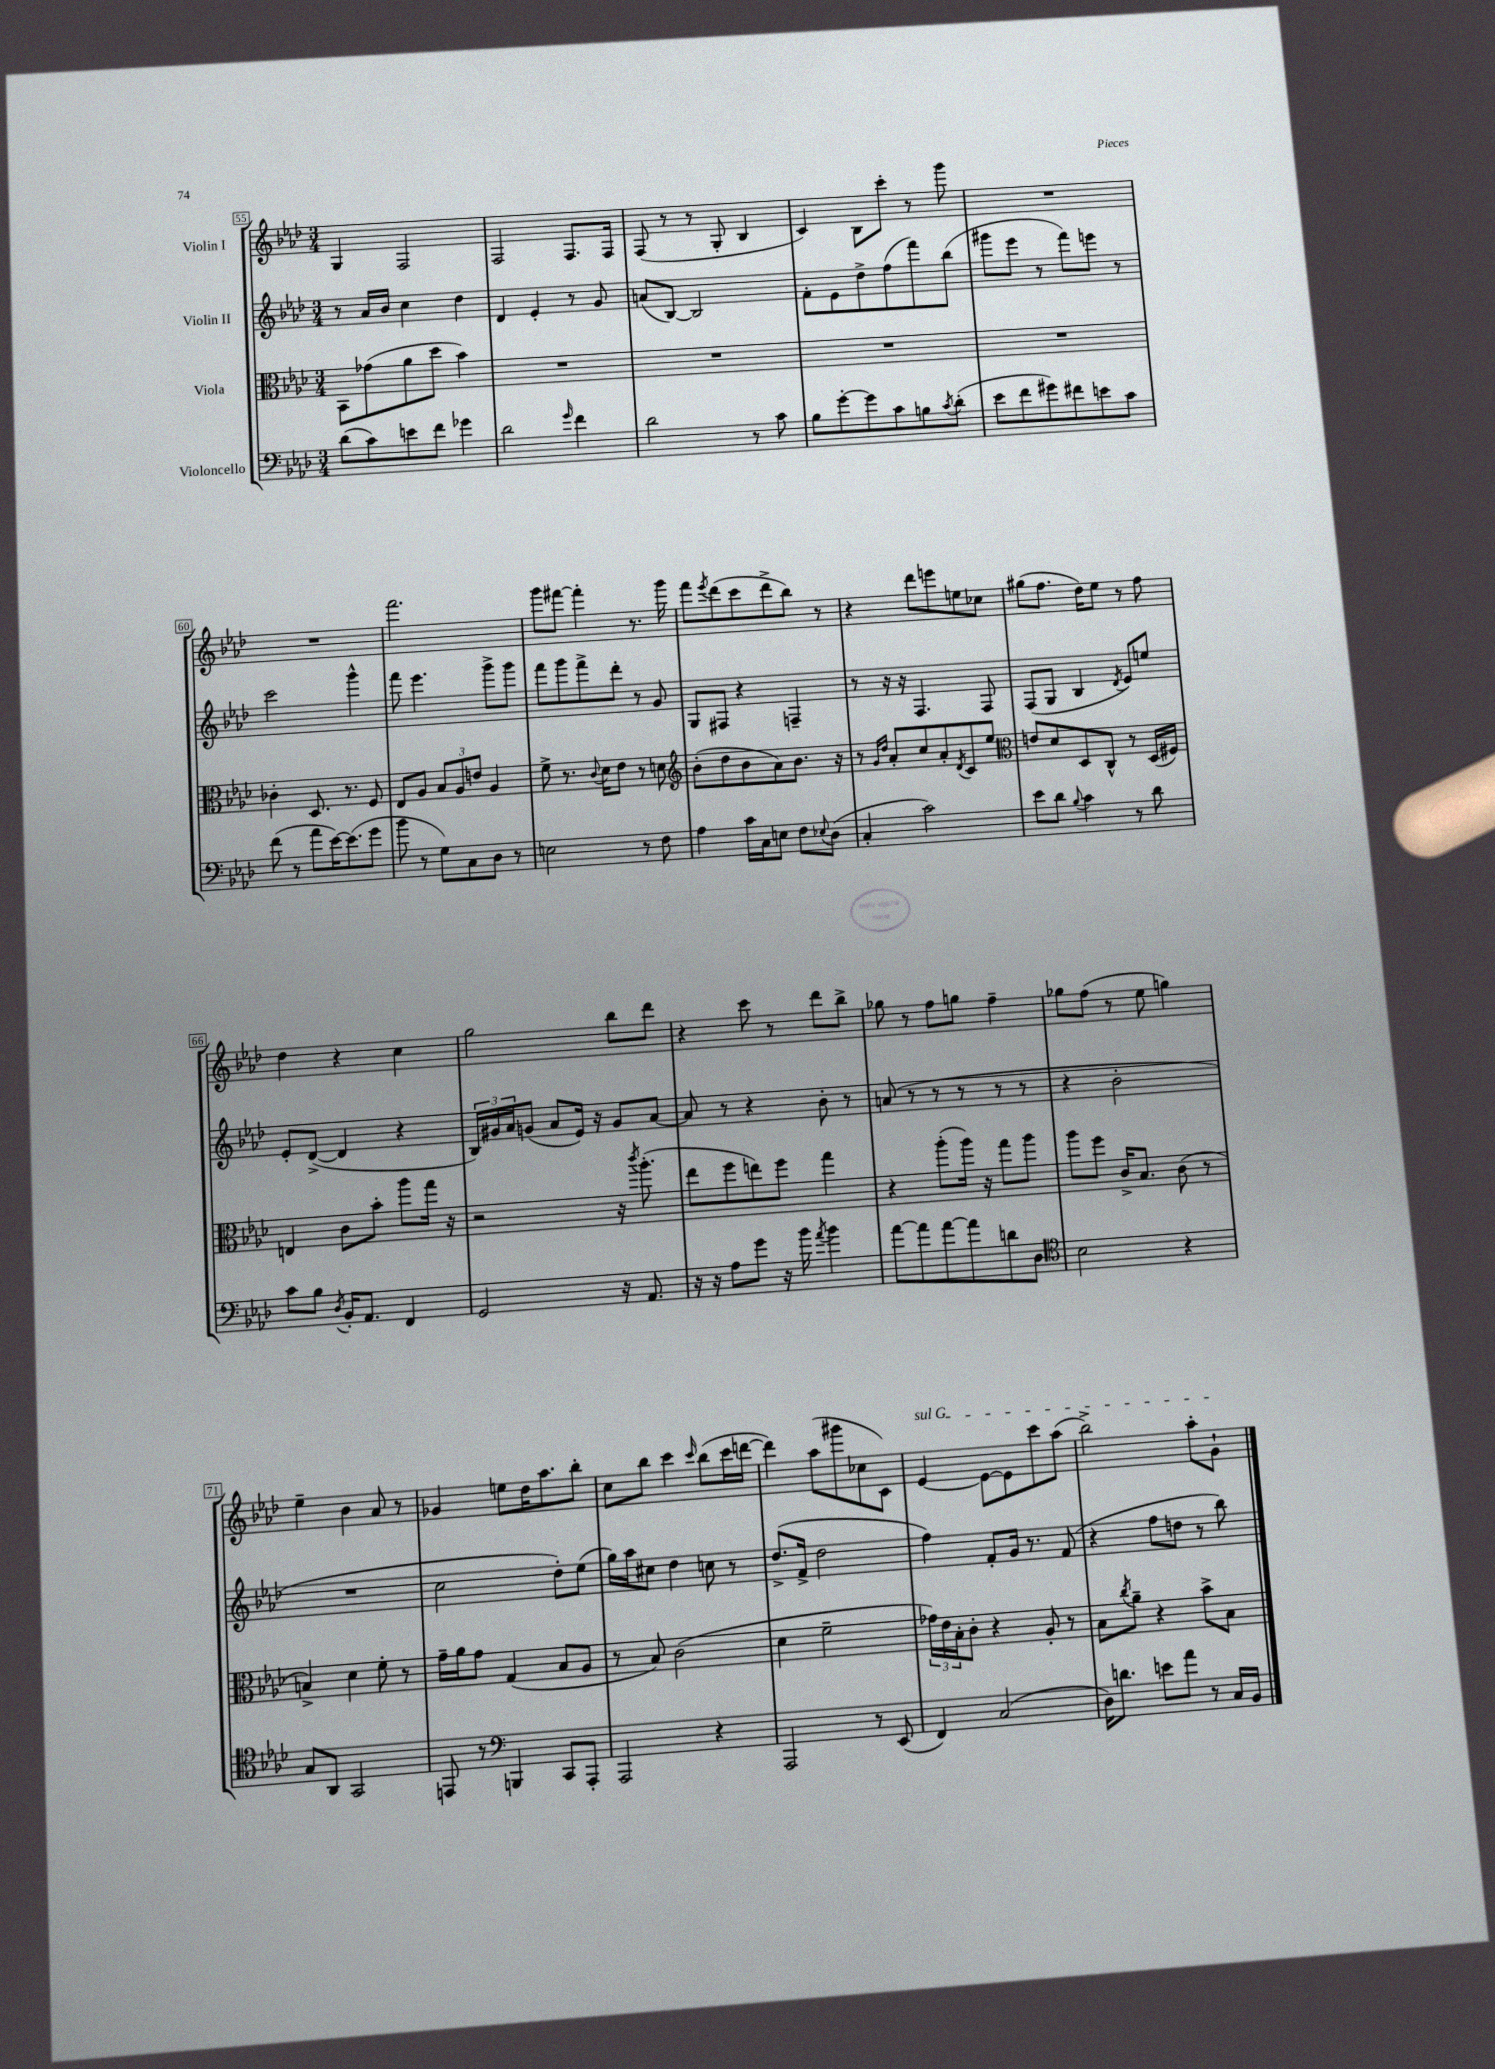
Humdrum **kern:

**kern	**kern	**kern	**kern
*staff4	*staff3	*staff2	*staff1
*clefF4	*clefC3	*clefG2	*clefG2
*k[b-e-a-d-]	*k[b-e-a-d-]	*k[b-e-a-d-]	*k[b-e-a-d-]
*M3/4	*M3/4	*M3/4	*M3/4
(8d-	8BB-	8r	4G
8c)	(8g-	16a-	.
.	.	16b-	.
8e	8a-	4cc	2F
8f	8dd-	.	.
4g-	4b-)	4dd-	.
=	=	=	=
2d-	2.r	4d-	2F
.	.	4e-'	.
16qqg	.	.	.
4f	.	8r	8.F
.	.	8g	.
.	.	.	16F
=	=	=	=
2d-	2.r	(8a	(8F
.	.	[8B-)	8r
.	.	2B-]	8r
.	.	.	8G'
8r	.	.	4B-
8c	.	.	.
=	=	=	=
8B-	2.r	8f'	4c)
[8g'	.	8e-	.
8g]	.	8dd-^	8B-
8c	.	(8ff	8ccc'
8B	.	8fff)	8r
8qc	.	.	.
(8d-'	.	(8bb-	8ggg
=	=	=	=
8e-	2.r	8ggg#	2.r
8f	.	8eee-	.
8g#)	.	8r	.
8f#	.	8fff)	.
8e	.	8eee	.
8c	.	8r	.
=	=	=	=
(8f	4c-'	2ccc	2.r
8r	.	.	.
8a-	8.D-	.	.
[16e-)	.	.	.
(8.e-]	8.r	.	.
.	.	4ggg^^	.
8g	8F	.	.
=	=	=	=
8b-	8E-	8fff	2.fff
8r	8A-	4.eee-	.
8G)	12B-	.	.
.	12A-	.	.
8C	.	.	.
.	12e	.	.
8D-	4A-	8ggg^	.
8r	.	8ggg	.
=	=	=	=
2E	8f^	8fff	8ggg
.	8.r	8ggg	[8fff#
.	.	8fff^	4fff#']
.	8qqc	.	.
.	16d-	.	.
.	8e-	8ddd-'	.
8r	8r	8r	8.r
8F	8d	8g	.
.	.	.	16ggg
=	=	=	=
*	*clefG2	*	*
4A-	(8b-'	8G	8fff
.	.	.	8qeee-
.	8dd-	8F#	(8ddd-
16c	8b-	4r	8ccc
16C	.	.	.
8E	8a-)	.	8ddd-^
8F	8.b-	4F~	8bb-)
8qqE-	.	.	.
(8D-	.	.	8r
.	16r	.	.
=	=	=	=
4C'	8r	8r	4r
.	16qqg	.	.
.	16qqdd-	.	.
.	8a-'	16r	.
.	.	16r	.
2c)	8cc	4.F	8ddd-
.	8a-'	.	8eee
.	8qd-	.	.
.	8c	.	8ee
.	8ee-	8F	8cc-
=	=	=	=
*	*clefC3	*	*
8e-	8e	(8F	(8gg#
8d-	8d-	8G	8.ff
8qqB-	.	.	.
4c	8D-	4B-	.
.	.	.	16dd-)
.	8C^^	.	8ee-
.	.	8qd-	.
8r	8r	8e-)	8r
8d-	(16D-	8ee	8ff
.	16F#)	.	.
=	=	=	=
8c	4E	8e-'	4dd-
8B-	.	([8d-^	.
8qD-	.	.	.
16BB-'	8c	4d-]	4r
8.AA-	.	.	.
.	8b-'	.	.
4FF	8aa-	4r	4cc
.	16gg	.	.
.	16r	.	.
=	=	=	=
2GG	2r	24B-)	2gg
.	.	24g#	.
.	.	24a-	.
.	.	(8g	.
.	.	8a-	.
.	.	16e-)	.
.	.	16r	.
16r	16r	8g	8bb-
.	8qccc	.	.
8.AA-	(8.aa-'	.	.
.	.	[8a-	8ddd-
=	=	=	=
16r	8ee-	8a-]	4r
16r	.	.	.
8A-	8ff	8r	.
8g	8ee)	4r	8ccc
16r	8ff	.	8r
16b-	.	.	.
8qa-	.	.	.
4b-	4gg	8b-'	8ddd-
.	.	8r	8bb-^
=	=	=	=
[8a-	4r	(8a	8gg-
8a-]	.	8r	8r
[8a-	(8aa-'	8r	8ff
8a-]	16aa-)	8r	8gg
.	16r	.	.
8d	8gg	8r	4ff~
8D-	8aa-	8r	.
=	=	=	=
*clefC4	*	*	*
2B-	8aa-	4r	8gg-
.	8ff	.	(8ff
.	16c^	2b-'	8r
.	8.B-	.	.
.	.	.	8ee-
4r	(8c	.	4gg)
.	8r	.	.
=	=	=	=
8G	4B^)	2.r	4ee-~
8AA-	.	.	.
2GG	4d-	.	4b-
.	8f'	.	8a-
.	8r	.	8r
=	=	=	=
8EE	16g~	2cc	4g-
.	16a-	.	.
8r	8g	.	.
*clefF4	*	*	*
4BBB	(4G	.	8ee
.	.	.	16dd-
.	.	.	8.aa-
8CC	8B-	8dd-')	.
8AAA-'	8A-	(8ee-	8bb-'
=	=	=	=
2AAA-	8r	16gg)	8cc
.	.	16aa-	.
.	8B-)	8cc#	8bb-
.	(2c	4dd-	4ccc
.	.	.	16qqccc
4r	.	8cc	(8bb-
.	.	8r	16ccc
.	.	.	[16ddd
=	=	=	=
2AAA-	4d-	(8.dd-^	4ddd])
.	.	16f^	.
.	2f~	2dd-	(8aa-
.	.	.	8ggg#
8r	.	.	8cc-
(8EE-	.	.	8c)
=	=	=	=
4FF)	24g-)	4ff)	[4e-
.	24e-	.	.
.	24B-'	.	.
.	8c'	.	.
(2C	4r	8f'	8e-_
.	.	16g	8e-]
.	.	8.r	.
.	8A-'	.	8ccc
.	8r	(8f	(8aa-
=	=	=	=
16D-)	8B-	4r	2bb-^)
8.d	.	.	.
.	8qcc	.	.
.	8a-~	.	.
8e	4r	8ff	.
8a-	.	8dd	.
8r	8b-^	8r	8aa-'
16C	8B-	8bb-)	8g`
16BB-	.	.	.
==	==	==	==
*-	*-	*-	*-
